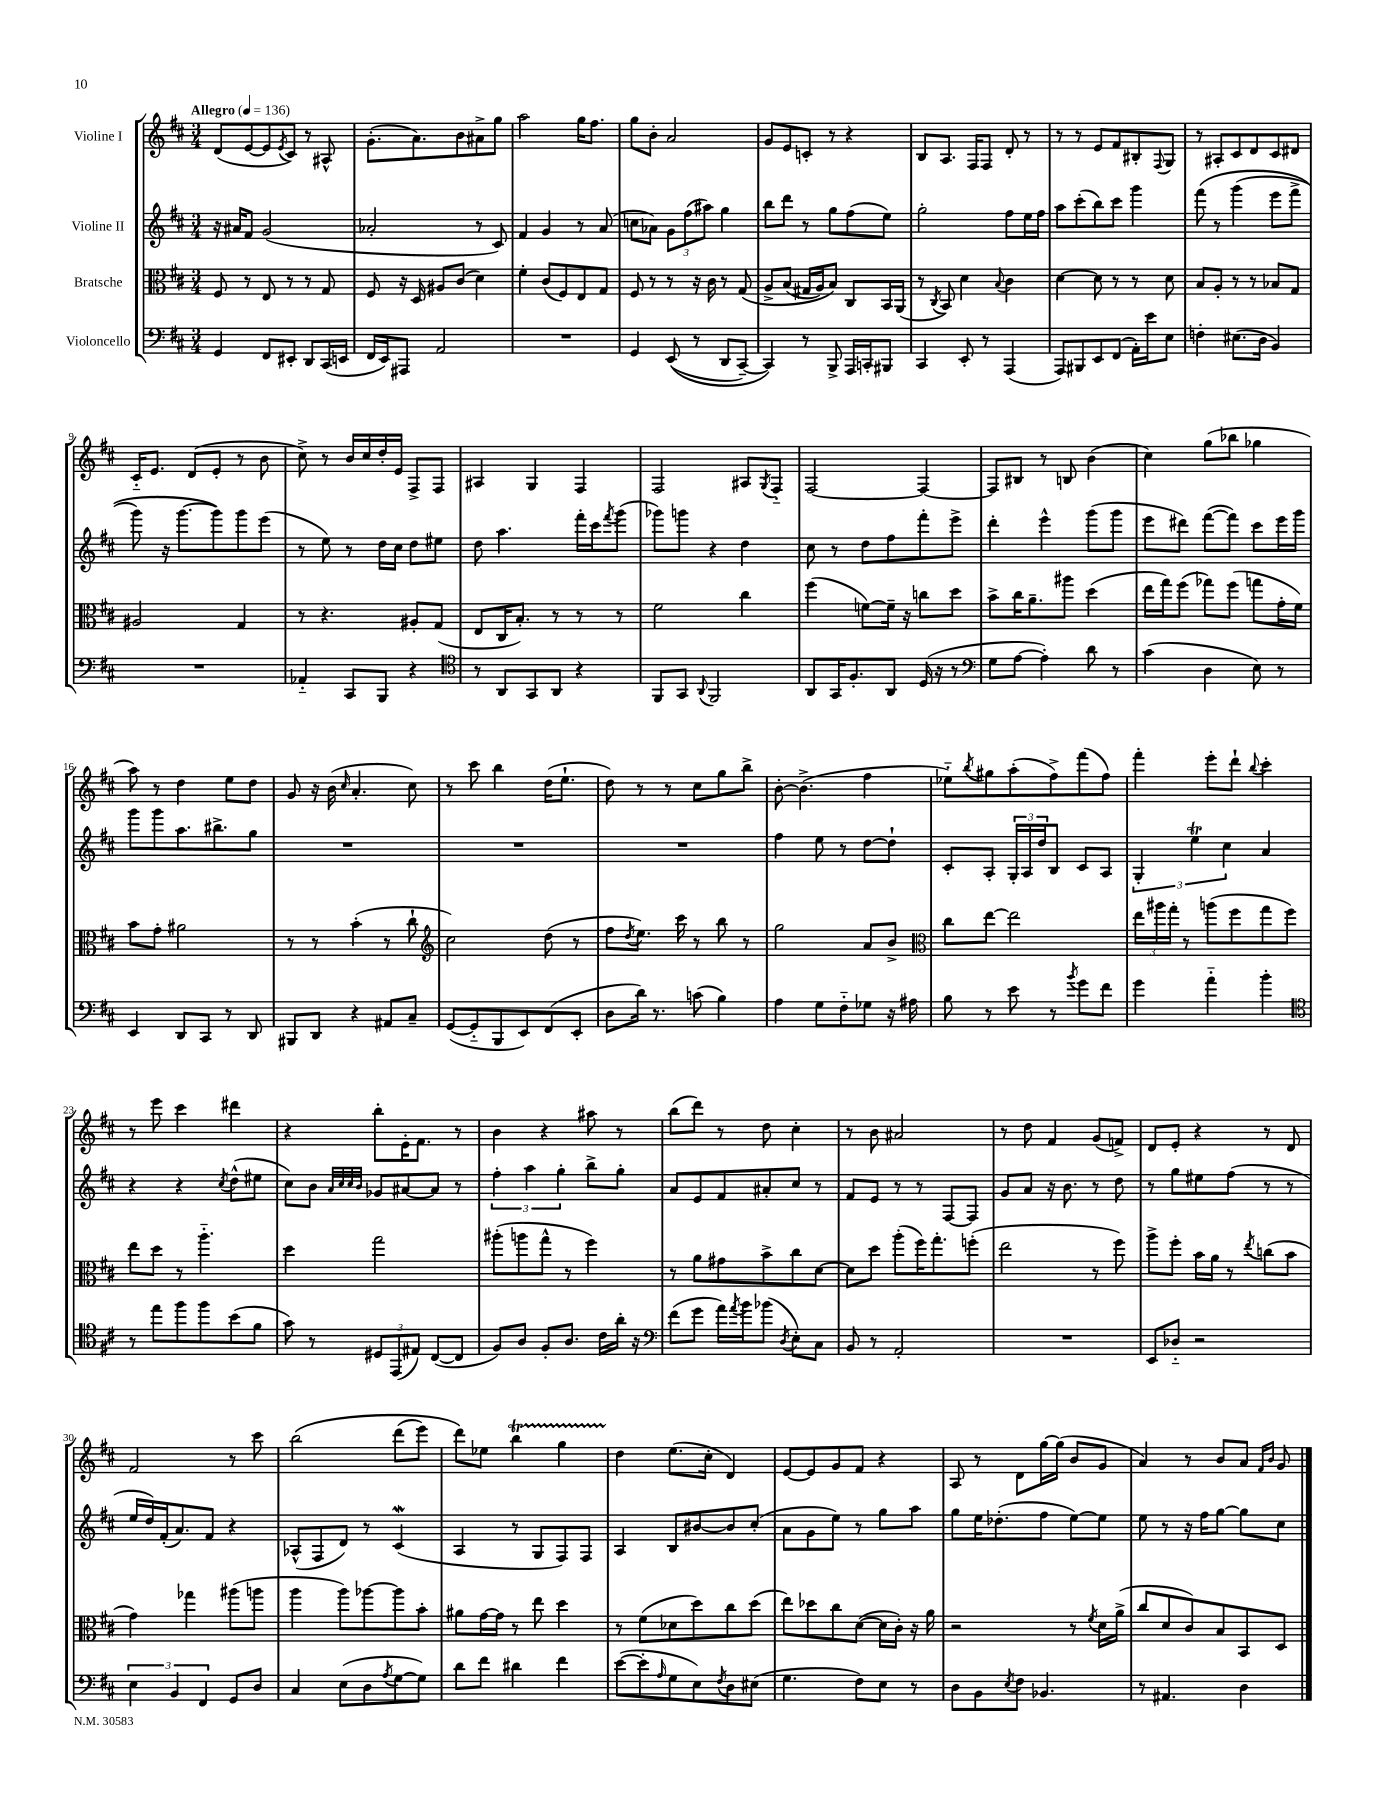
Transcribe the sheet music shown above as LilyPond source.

<<
\new StaffGroup <<
\new Staff = "s0" \with { instrumentName = "Violine I" } {
    \clef treble \key d \major \numericTimeSignature \time 3/4 \tempo "Allegro" 4 = 136
    d'8( e'8~ e'8 \acciaccatura { e'8 } cis'8) r8 ais8-^ |
    g'8.-.( a'8.) b'8 ais'8-> g''8 |
    a''2 g''16 fis''8. |
    g''8 b'8-. a'2 |
    g'8 e'8 c'8-. r8 r4 |
    b8 a8. fis16 fis8 d'8-. r8 |
    r8 r8 e'8 fis'8 bis8-. \appoggiatura { fis8 } g8 |
    r8 ais8-. cis'8 d'8 cis'8 dis'8 |
    cis'16-_ e'8. d'8( e'8-. r8 b'8 |
    cis''8->) r8 b'16 cis''16 d''16-. e'16 fis8-> fis8 |
    ais4 g4 fis4 |
    fis2 ais8 \acciaccatura { g8 } fis8-_ |
    fis2~ fis4~ |
    fis8 bis8 r8 b8 b'4( |
    cis''4) g''8( bes''8 ges''4 |
    a''8) r8 d''4 e''8 d''8 |
    g'8 r16 b'16( \grace { cis''16 } a'4.-. cis''8) |
    r8 cis'''8 b''4 d''16( e''8.-! |
    d''8) r8 r8 cis''8 g''8 b''8-> |
    b'8~-. b'4.->( fis''4 |
    ees''8-_) \acciaccatura { b''8 } gis''8 a''8-.( fis''8->) fis'''8( fis''8) |
    fis'''4-. e'''8-. d'''8-! \appoggiatura { b''8 } cis'''4-. |
    r8 e'''8 cis'''4 dis'''4 |
    r4 b''8-. e'16-. fis'8. r8 |
    b'4 r4 ais''8 r8 |
    b''8( d'''8) r8 d''8 cis''4-. |
    r8 b'8 ais'2 |
    r8 d''8 fis'4 g'8( f'8->) |
    d'8 e'8-. r4 r8 d'8 |
    fis'2 r8 cis'''8 |
    b''2\( d'''8( e'''8) |
    d'''8\) ees''8 b''4\startTrillSpan g''4 |
    d''4\stopTrillSpan e''8.( cis''16-. d'4) |
    e'8~ e'8 g'8 fis'8 r4 |
    a8 r8 d'8 g''16~ g''16( b'8 g'8 |
    a'4) r8 b'8 a'8 \grace { fis'16 b'16 } g'8 \bar "|." |
}
\new Staff = "s1" \with { instrumentName = "Violine II" } {
    \clef treble \key d \major \numericTimeSignature \time 3/4
    r16 ais'16 fis'8 g'2( |
    aes'2-. r8 cis'8) |
    fis'4 g'4 r8 a'8( |
    c''8 aes'8) \tuplet 3/2 { g'8 fis''8( ais''8) } g''4 |
    b''8 d'''8 r8 g''8 fis''8( e''8) |
    g''2-. fis''8 e''16 fis''16 |
    a''8 cis'''8-.( b''8) cis'''8 g'''4 |
    fis'''8\( r8 g'''4( e'''8 fis'''8-> |
    g'''8) r16 g'''8.~ g'''8\) g'''8 e'''8( |
    r8 e''8) r8 d''16 cis''16 d''8 eis''8 |
    d''8 a''4. fis'''16-. cis'''16 \acciaccatura { fis'''8 } g'''8( |
    ges'''8) g'''8 r4 d''4 |
    cis''8 r8 d''8 fis''8 fis'''8-. e'''8-> |
    d'''4-. e'''4-^ g'''8( g'''8 |
    e'''8 dis'''8) fis'''8~( fis'''8) cis'''8 e'''16 g'''16 |
    g'''8 g'''8 a''8. bis''8.-> g''8 |
    R2. |
    R2. |
    R2. |
    fis''4 e''8 r8 d''8~ d''8-! |
    cis'8-. a8-. \tuplet 3/2 { g16-. a16 d''16 } b8 cis'8 a8 |
    \tuplet 3/2 { g4-. e''4\trill cis''4 } a'4 |
    r4 r4 \acciaccatura { cis''8 } d''8-^( eis''8 |
    cis''8) b'8 \grace { a'32 cis''32 cis''32 b'32 } ges'8 ais'8~ ais'8 r8 |
    \tuplet 3/2 { fis''4-. a''4 g''4-. } b''8-> g''8-. |
    a'8 e'8 fis'8 ais'8-. cis''8 r8 |
    fis'8 e'8 r8 r8 fis8~ fis8 |
    g'8 a'8 r16 b'8. r8 d''8 |
    r8 g''8 eis''8 fis''8( r8 r8 |
    e''16 d''16) fis'16-.( a'8.) fis'8 r4 |
    aes8-^( fis8 d'8) r8 cis'4\mordent( |
    a4 r8 g8 fis8) fis8 |
    a4 b8 bis'8~ bis'8 cis''8-.( |
    a'8 g'8 e''8) r8 g''8 a''8 |
    g''8 e''16 des''8.-.( fis''8 e''8~) e''8 |
    e''8 r8 r16 fis''16 g''8~ g''8 cis''8 \bar "|." |
}
\new Staff = "s2" \with { instrumentName = "Bratsche" } {
    \clef alto \key d \major \numericTimeSignature \time 3/4
    fis8 r8 e8 r8 r8 g8 |
    fis8 r16 d16 ais8 cis'8( d'4) |
    fis'4-. cis'8( fis8) e8 g8 |
    fis8 r8 r8 r16 cis'16 r8 g8\( |
    a8-> b8( gis16 a16) b8\) cis8 b,16 a,16( |
    r8 \acciaccatura { cis8 } b,8) d'4 \appoggiatura { b8 } cis'4 |
    d'4~ d'8 r8 r8 d'8 |
    b8 a8-. r8 r8 bes8 g8 |
    ais2 g4 |
    r8 r4. ais8-. g8( |
    e8 cis16 b8.-.) r8 r8 r8 |
    fis'2 cis''4 |
    fis''4( f'8~) f'16-- r16 c''8 d''8 |
    b'8-> cis''16 a'8.-- ais''8 d''4( |
    e''16 g''16) fis''8( ges''8) fis''8( g''8 g'16-. fis'16) |
    b'8 g'8-. ais'2 |
    r8 r8 b'4-.( r8 cis''8-! |
    \clef treble cis''2) d''8( r8 |
    fis''8 \acciaccatura { d''8 } e''8.) cis'''16 r8 b''8 r8 |
    g''2 a'8 b'8-> |
    \clef alto cis''8 e''8~ e''2 |
    \tuplet 3/2 { e''16 ais''16 g''16-. } r8 a''8( fis''8 g''8 fis''8) |
    e''8 d''8 r8 a''4.-_ |
    d''4 g''2 |
    ais''8-.( a''8 g''8-^ r8 fis''4) |
    r8 a'8 gis'8 b'8-> cis''8 d'8~ |
    d'8 d''8 a''8-.( fis''16) g''8.-. f''8-.( |
    e''2 r8 fis''8) |
    a''8-> fis''8-. b'16 a'16 r8 \acciaccatura { e''8 } c''8( b'8 |
    g'4) ges''4 ais''8( a''8 |
    a''4 a''8) aes''8~ aes''8 b'8-. |
    ais'8 g'16~ g'16 r8 e''8 d''4 |
    r8 fis'8( des'8 d''8) cis''8 d''8( |
    e''8) des''8 cis''8 d'8~( d'16 cis'16-.) r16 a'16 |
    r2 r8 \acciaccatura { fis'8 } d'16 a'16->( |
    cis''8 d'8 cis'8) b8 b,8 d8 \bar "|." |
}
\new Staff = "s3" \with { instrumentName = "Violoncello" } {
    \clef bass \key d \major \numericTimeSignature \time 3/4
    g,4 fis,8 eis,8-. d,8 cis,16( e,16 |
    fis,16 e,16) ais,,8 a,2 |
    R2. |
    g,4 e,8(\( r8 d,8 cis,8~--) |
    cis,4\) r8 b,,8-> a,,16 c,16-. bis,,8 |
    cis,4 e,8-. r8 a,,4( |
    a,,8) bis,,8 e,8 fis,8( a,16-.) e'16 e8 |
    f4-. eis8.( d16 b,4) |
    R2. |
    aes,4-_ cis,8 b,,8 r4 |
    \clef tenor r8 a,8 g,8 a,8 r4 |
    fis,8 g,8 \appoggiatura { a,8 } fis,2 |
    a,8 g,16 fis8.-. a,8 d16( r16 r8 |
    \clef bass g8 a8~ a4-.) d'8 r8 |
    cis'4( d4 e8) r8 |
    e,4 d,8 cis,8 r8 d,8 |
    bis,,8 d,8 r4 ais,8 cis8-- |
    g,8~( g,8-_ b,,8 e,8) fis,8( e,8-. |
    d8 d'16) r8. c'8( b4) |
    a4 g8 fis8-_ ges8 r16 ais16 |
    b8 r8 e'8 r8 \acciaccatura { b'8 } g'8 fis'8 |
    g'4 a'4-_ b'4-. |
    \clef tenor r8 e''8 fis''8 fis''8 b'8( fis'8 |
    g'8) r8 \tuplet 3/2 { dis8 e,8( eis8) } cis8~( cis8 |
    fis8) a8 fis8-. a8. cis'16 a'16-. r16 |
    \clef bass fis'8( g'8 a'16) \acciaccatura { a'8 } b'16 bes'8( \acciaccatura { d8 } e8-.) cis8 |
    b,8 r8 a,2-. |
    R2. |
    e,8 des8-_ r2 |
    \tuplet 3/2 { e4 b,4 fis,4 } g,8 d8 |
    cis4 e8( d8 \acciaccatura { a8 } g8~ g8) |
    d'8 fis'8 dis'4 fis'4 |
    e'8~( e'8-. \grace { a16 } g8 e8) \acciaccatura { fis8 } d8 eis8( |
    g4. fis8) e8 r8 |
    d8 b,8 \acciaccatura { e8 } fis8 bes,4. |
    r8 ais,4. d4 \bar "|." |
}
>>
>>
